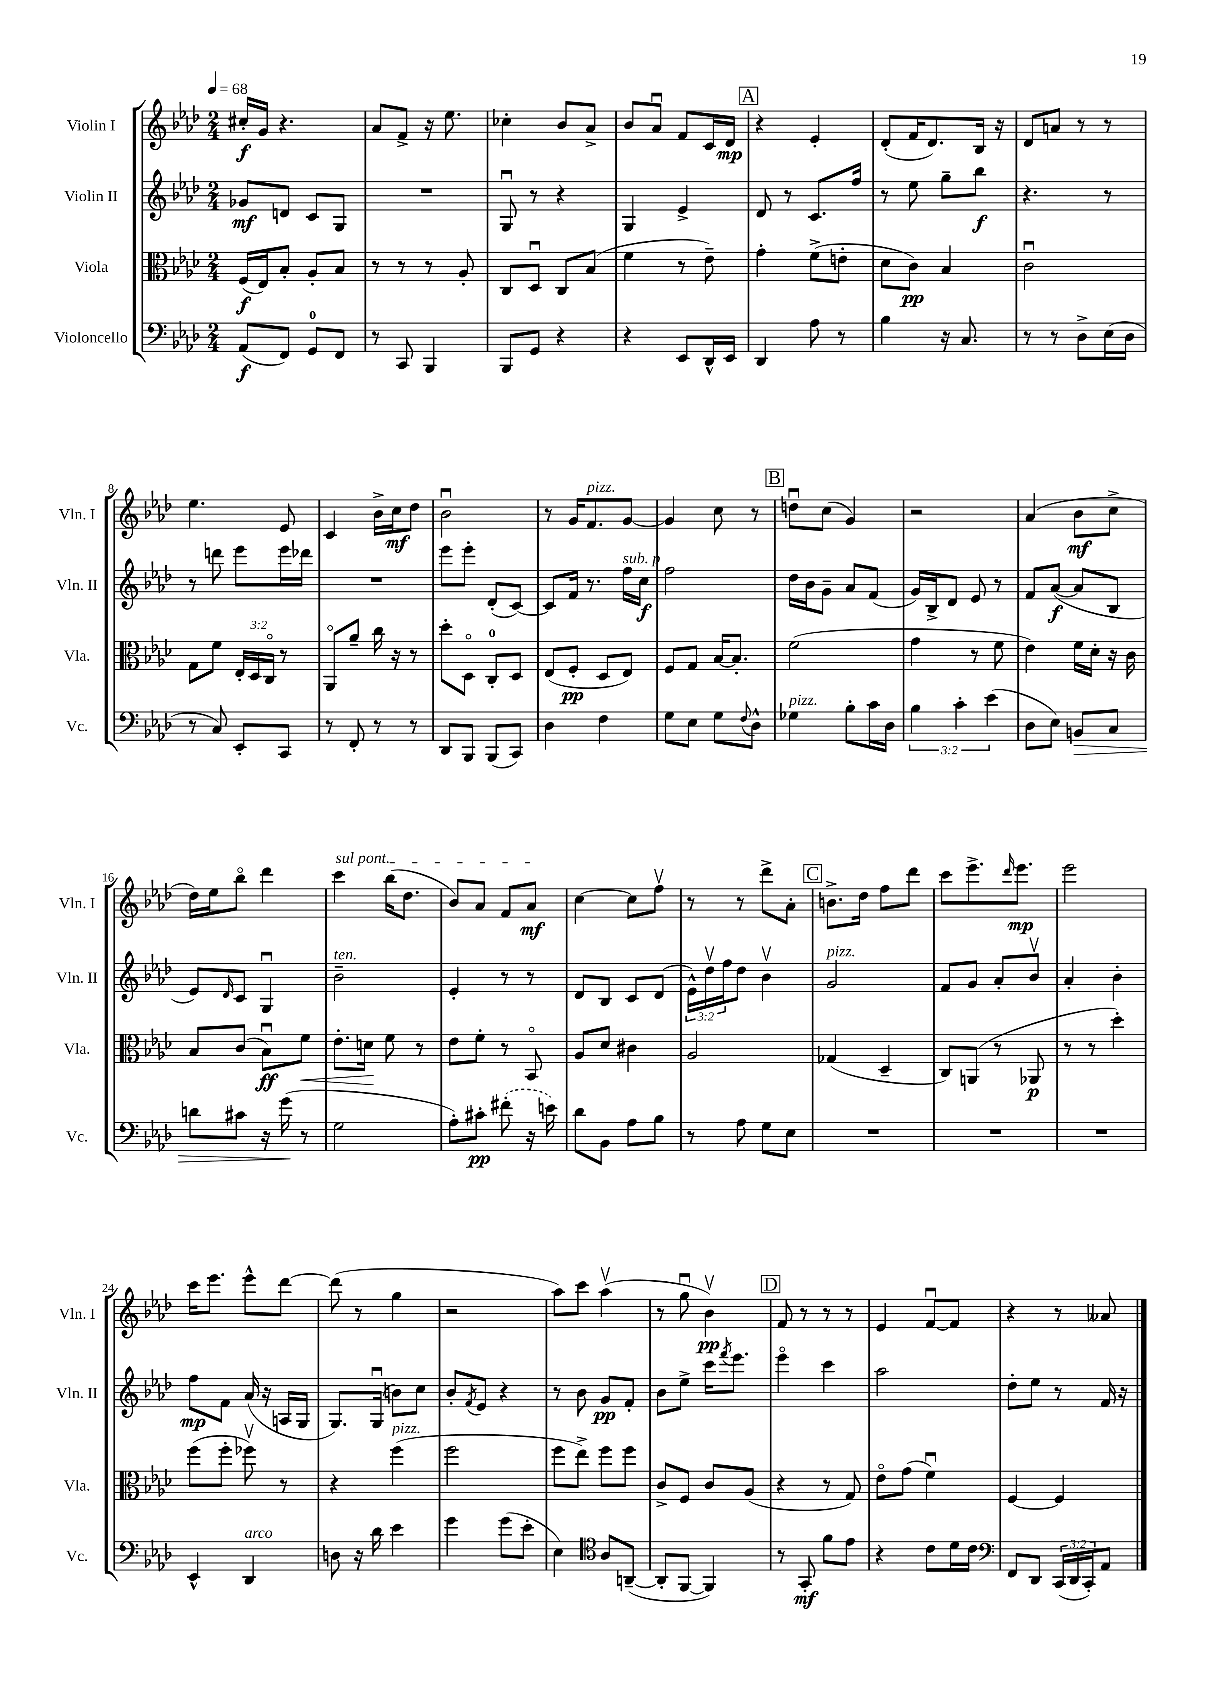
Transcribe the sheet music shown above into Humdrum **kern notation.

**kern	**kern	**kern	**kern
*staff4	*staff3	*staff2	*staff1
*clefF4	*clefC3	*clefG2	*clefG2
*k[b-e-a-d-]	*k[b-e-a-d-]	*k[b-e-a-d-]	*k[b-e-a-d-]
*M2/4	*M2/4	*M2/4	*M2/4
*MM68	*MM68	*MM68	*MM68
(8AA-	(16F	8g-	16cc#'
.	16E-)	.	16g
8FF)	8B-'	8d	4.r
8GG	8A-'	8c	.
8FF	8B-	8G	.
=	=	=	=
8r	8r	2r	8a-
8CC	8r	.	8f^
4BBB-	8r	.	16r
.	.	.	8.ee-
.	8A-'	.	.
=	=	=	=
8BBB-	8C	8Gu	4cc-'
8GG	8D-u	8r	.
4r	8C	4r	8b-
.	(8B-	.	8a-^
=	=	=	=
4r	4f	4G	8b-
.	.	.	8a-u
8EE-	8r	4e-^	8f
16DD-^^	8e-~)	.	16c
16EE-	.	.	16d-
=	=	=	=
4DD-	4g'	8d-	4r
.	.	8r	.
8A-	(8f^	8.c	4e-'
8r	8e'	.	.
.	.	16ff	.
=	=	=	=
4B-	8d-	8r	(8d-'
.	8c)	8ee-	16f
.	.	.	8.d-)
16r	4B-	8gg~	.
8.C	.	.	.
.	.	8bb-	16B-
.	.	.	16r
=	=	=	=
8r	2cu	4.r	8d-
8r	.	.	8a
8D-^	.	.	8r
(16E-	.	8r	8r
16D-	.	.	.
=	=	=	=
8r	8G	8r	4.ee-
8C)	8f	8ddd	.
8EE-'	24E-'	8eee-	.
.	24D-	.	.
.	24Co	.	.
8CC	8r	16eee-	8e-
.	.	16ddd-	.
=	=	=	=
8r	8AA-o	2r	4c
8FF'	8a-~	.	.
8r	16cc	.	16b-^
.	16r	.	16cc
8r	8r	.	8dd-
=	=	=	=
8DD-	8dd-'	8eee-	2b-u
8BBB-	8D-o	8eee-'	.
(8BBB-	8C'	(8d-'	.
8CC)	8D-	[8c)	.
=	=	=	=
4D-	(8E-	8c]	8r
.	8F'	16f	16g
.	.	8.r	8.f
4F	8D-	.	.
.	8E-)	16ff	[8g
.	.	16cc	.
=	=	=	=
8G	8F	2ff	4g]
8E-	8G	.	.
8G	[16B-	.	8cc
.	8.B-']	.	.
8qqF	.	.	.
8D-^^	.	.	8r
=	=	=	=
4G-	(2f	16dd-	8ddu
.	.	16b-	.
.	.	8g~	(8cc
8B-'	.	8a-	4g)
16c	.	(8f	.
16D-	.	.	.
=	=	=	=
6B-	4g	16g)	2r
.	.	16B-^	.
.	.	8d-	.
6c'	.	.	.
.	8r	8e-	.
(6e-	.	.	.
.	8f	8r	.
=	=	=	=
8D-	4e-)	8f	(4a-
8E-)	.	([8a-	.
8BB	16f	8a-]	8b-
.	16d-'	.	.
8C	16r	8B-	8cc^
.	16c	.	.
=	=	=	=
8d	8B-	8e-)	16dd-)
.	.	.	16ee-
.	.	16qqd-	.
8c#	(8c	8c	8bb-o
16r	8B-u)	4Gu	4ddd-
(16g	.	.	.
8r	8f	.	.
=	=	=	=
2G	8.e-'	2b-~	4ccc
.	16d	.	.
.	8f	.	(16bb-
.	.	.	8.dd-
.	8r	.	.
=	=	=	=
8A-')	8e-	4e-'	8b-)
8c#'	8f'	.	8a-
(8f#'	8r	8r	8f
16r	8BB-o	8r	8a-
16e)	.	.	.
=	=	=	=
8d-	8A-	8d-	[4cc
8BB-	8d-	8B-	.
8A-	4c#	8c	8cc]
8B-	.	(8d-	8ffv
=	=	=	=
8r	2A-	24e-^^)	8r
.	.	24dd-v	.
.	.	24ff	.
8A-	.	8dd-	8r
8G	.	4b-v	8ddd-^
8E-	.	.	8a-'
=	=	=	=
2r	(4G-	2g	8.b^
.	.	.	16dd-
.	4D-~	.	8ff
.	.	.	8ddd-
=	=	=	=
2r	8C)	8f	8ccc
.	(8AA	8g	8.eee-^
.	8r	8a-'	.
.	.	.	16qqddd-
.	.	.	8.eee-
.	8AA-	8b-v	.
=	=	=	=
2r	8r	4a-'	2eee-
.	8r	.	.
.	4dd-')	4b-'	.
=	=	=	=
4EE-^^	(8ff	8ff	16ccc
.	.	.	8.eee-
.	8ff'	8f	.
4DD-	8ff-v)	(16a-	8eee-^^
.	.	16r	.
.	8r	16A	[8ddd-
.	.	16G	.
=	=	=	=
8D	4r	8.G)	(8ddd-]
16r	.	.	8r
16d-	.	(16Gu	.
4e-	(4ff	8b)	4gg
.	.	8cc	.
=	=	=	=
4g	2ff	8b-'	2r
.	.	8qf	.
.	.	8e-	.
(8g	.	4r	.
8e-'	.	.	.
=	=	=	=
4E-)	8ff	8r	8aa-)
.	8ee-^)	8b-	8ccc
*clefC4	*	*	*
8A-	8ff	8g	(4aa-v
([8AA~	8ff	8f'	.
=	=	=	=
8AA']	8c^	8b-	8r
[8FF	8F	8ee-^	8ggu
4FF])	8c	16ccc	4b-v)
.	.	8qfff	.
.	.	8.eee-	.
.	(8A-	.	.
=	=	=	=
8r	4r	4eee-o	8f
8GG'	.	.	8r
8f	8r	4ccc	8r
8e-	8G)	.	8r
=	=	=	=
4r	8e-o	2aa-	4e-
.	(8g	.	.
8c	4fu)	.	[8fu
16d-	.	.	8f]
16c	.	.	.
=	=	=	=
*clefF4	*	*	*
8FF	[4F	8dd-'	4r
8DD-	.	8ee-	.
(24CC	4F]	8r	8r
24DD-	.	.	.
24CC')	.	.	.
8AA-	.	16f	8a--
.	.	16r	.
==	==	==	==
*-	*-	*-	*-
